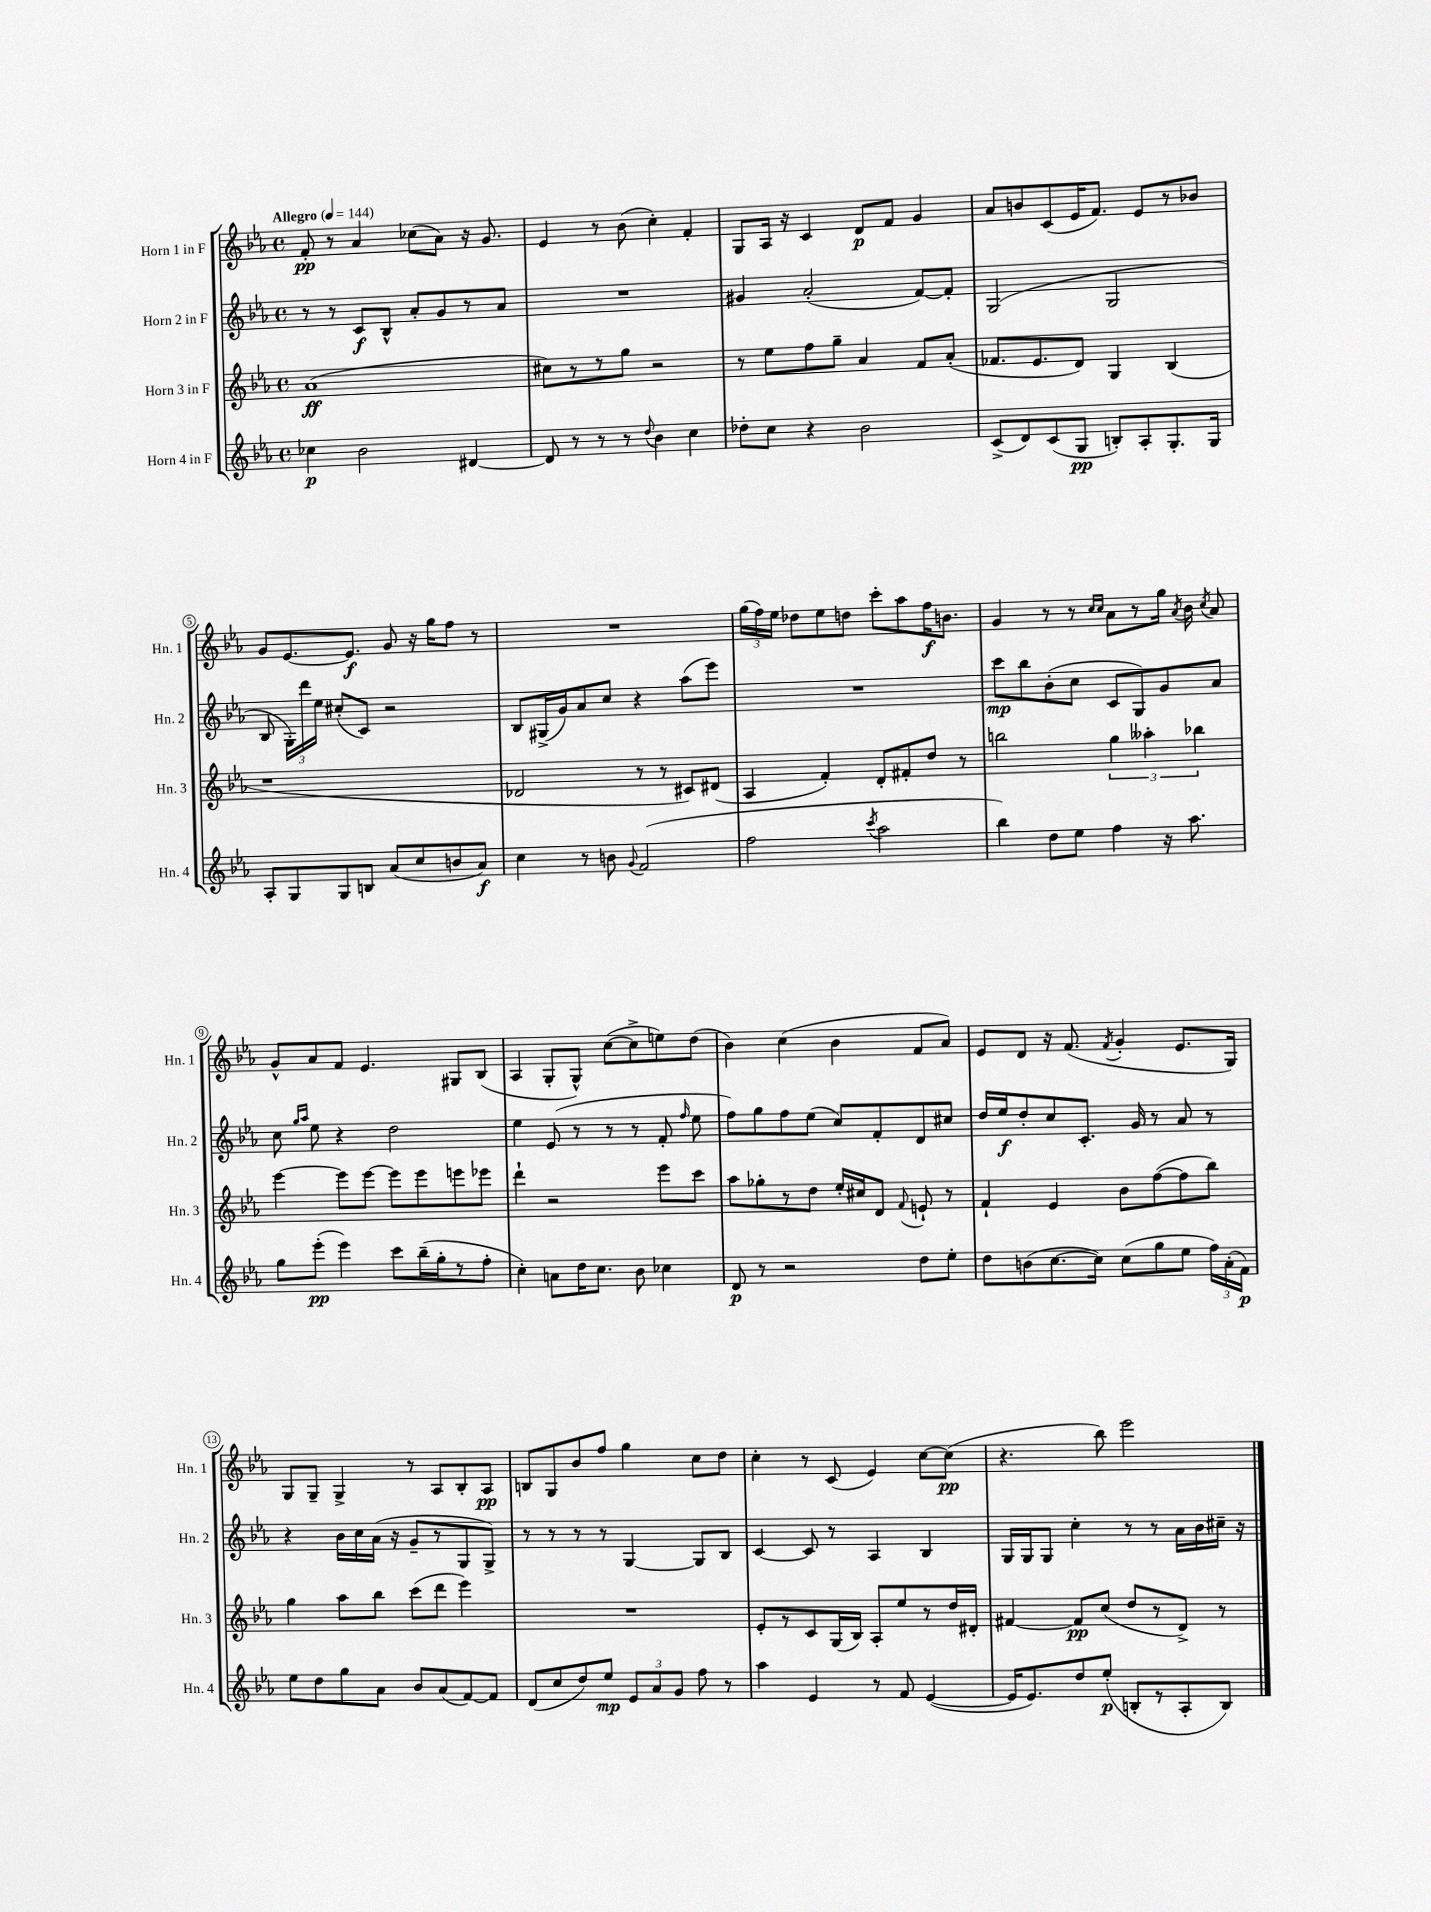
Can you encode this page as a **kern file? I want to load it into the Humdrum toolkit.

**kern	**kern	**kern	**kern
*staff4	*staff3	*staff2	*staff1
*clefG2	*clefG2	*clefG2	*clefG2
*k[b-e-a-]	*k[b-e-a-]	*k[b-e-a-]	*k[b-e-a-]
*M4/4	*M4/4	*M4/4	*M4/4
*met(c)	*met(c)	*met(c)	*met(c)
*MM144	*MM144	*MM144	*MM144
4cc-	(1a-	8r	8f'
.	.	8r	8r
2b-	.	8c	4a-
.	.	8B-^^	.
.	.	8a-'	(8cc-
.	.	8g	8a-)
[4d#	.	8r	16r
.	.	.	8.g
.	.	8a-	.
=	=	=	=
8d#]	8cc#)	1r	4e-
8r	8r	.	.
8r	8r	.	8r
8r	8gg	.	(8b-
8qqdd	.	.	.
4b-	2r	.	4cc')
4cc	.	.	4f'
=	=	=	=
8dd-'	8r	4g#	8G
8cc	8ee-	.	16A-
.	.	.	16r
4r	8ff	(2a-'	4c
.	8gg~	.	.
2b-	4a-	.	8d
.	.	.	8f
.	8f	[8f)	4g
.	(8a-'	8f']	.
=	=	=	=
(8c^	8.f-	(2G	8a-
8d)	.	.	8b
.	8.e-	.	.
(8c	.	.	(8c
8G	8d)	.	16e-
.	.	.	8.f)
8B')	4G	2G	.
8A-'	.	.	8e-
8.G'	(4B-	.	8r
.	.	.	8b-
16G	.	.	.
=	=	=	=
8A-'	1r	8B-	8g
8G	.	24G')	[8.e-
.	.	24ddd	.
.	.	24ee-	.
8G	.	(8cc#'	.
.	.	.	8.e-]
8B	.	8c)	.
(8a-	.	2r	8g
8cc	.	.	16r
.	.	.	16gg
8b	.	.	8ff
8a-)	.	.	8r
=	=	=	=
4cc	2d-	8B-	1r
.	.	(16G#^	.
.	.	16g)	.
8r	.	8a-	.
8b	.	8cc	.
8qqg	.	.	.
(2f	8r	4r	.
.	8r	.	.
.	8c#)	(8aa-	.
.	(8d#	8eee-)	.
=	=	=	=
2ff	4A-	1r	(24gg
.	.	.	24ff)
.	.	.	24ee-
.	.	.	8dd-
.	4f')	.	8ee-
.	.	.	8dd
8qccc	.	.	.
2aa-	8d'	.	8ccc'
.	8f#'	.	8aa-
.	8dd	.	16ff
.	.	.	8.b
.	8r	.	.
=	=	=	=
4bb-)	2bb	8ccc	4g
.	.	8bb-	.
8dd	.	(8b-'	8r
8ee-	.	8cc	8r
.	.	.	16qqcc
.	.	.	16qqcc
4ff	6gg	8c	8a-
.	.	8G)	8r
.	6aa--'	.	.
16r	.	8g	16gg
.	.	.	8qa-
8.aa-	.	.	16b-
.	6bb-	.	.
.	.	.	8qcc
.	.	8a-	8a-
=	=	=	=
8gg	[4eee-	8cc	8g^^
.	.	16qqgg	.
.	.	16qqaa-	.
(8eee-'	.	8ee-	8a-
4eee-)	8eee-]	4r	8f
.	[8eee-	.	4.e-
8ccc	8eee-]	2dd	.
(16bb-~	8eee-	.	.
16gg'	.	.	.
8r	8eee	.	8G#
8ff'	8eee-	.	(8B-
=	=	=	=
4cc')	4ddd`	4ee-	4A-
8a	2r	(8e-	8G'
16dd	.	8r	8G^^)
8.cc	.	.	.
.	.	8r	([8cc
8b-	.	8r	8cc^]
4cc-	8eee-	8f'	8ee)
.	.	16qqff	.
.	8ccc	8ee-	(8dd
=	=	=	=
8d	8aa-	8ff)	4b-)
8r	8gg-'	8gg	.
2r	8r	8ff	(4cc
.	8dd	(8ee-	.
.	16ee-'	8cc)	4b-
.	16cc#	.	.
.	8d	8f'	.
.	8qqf	.	.
8dd	8e`	8d	8f
8ee-'	8r	8cc#	8a-)
=	=	=	=
8dd	4f`	16dd	8e-
.	.	16ee-	.
(8b	.	8dd'	8d
[8.cc	4e-	8cc	16r
.	.	.	(8.f
.	.	8.c'	.
16cc])	.	.	.
.	.	.	8qf
(8cc	8b-	.	4g'
.	.	16g	.
8gg	([8ff	8r	.
8ee-	8ff]	8a-	8.e-
24ff)	8bb-)	8r	.
(24a-'	.	.	.
.	.	.	16G)
24f)	.	.	.
=	=	=	=
8ee-	4gg	4r	8G
8dd	.	.	8G~
8gg	8aa-	16b-	4G^
.	.	16cc	.
8a-	8bb-	(16a-	.
.	.	16r	.
8b-	(8ccc	8g~	8r
(8a-	8ddd	8r	8A-
[8f)	4eee-)	8G	8B-'
8f]	.	8G^)	8A-
=	=	=	=
(8d	1r	8r	8B
8cc	.	8r	8G
8dd)	.	8r	8b-
8ee-	.	8r	8ff
12e-	.	[4G	4gg
12a-	.	.	.
12g	.	.	.
8ff	.	8G]	8cc
8r	.	8B-	8dd
=	=	=	=
4aa-	8e-'	[4c	4cc'
.	8r	.	.
4e-	8c	8c]	8r
.	(16G	8r	(8c
.	16B-)	.	.
8r	8A-'	4A-	4e-)
8f	8ee-	.	.
([4e-	8r	4B-	[8cc
.	16dd	.	(8cc]
.	16d#'	.	.
=	=	=	=
16e-]	[4f#	16G	4.r
8.e-)	.	16G	.
.	.	8G	.
8dd	8f#]	4cc'	.
(8ee-'	(8cc	.	8bb-)
8B'	8dd	8r	2eee-
8r	8r	8r	.
8A-'	8d^)	16a-	.
.	.	16b-	.
8B)	8r	16cc#~	.
.	.	16r	.
==	==	==	==
*-	*-	*-	*-
